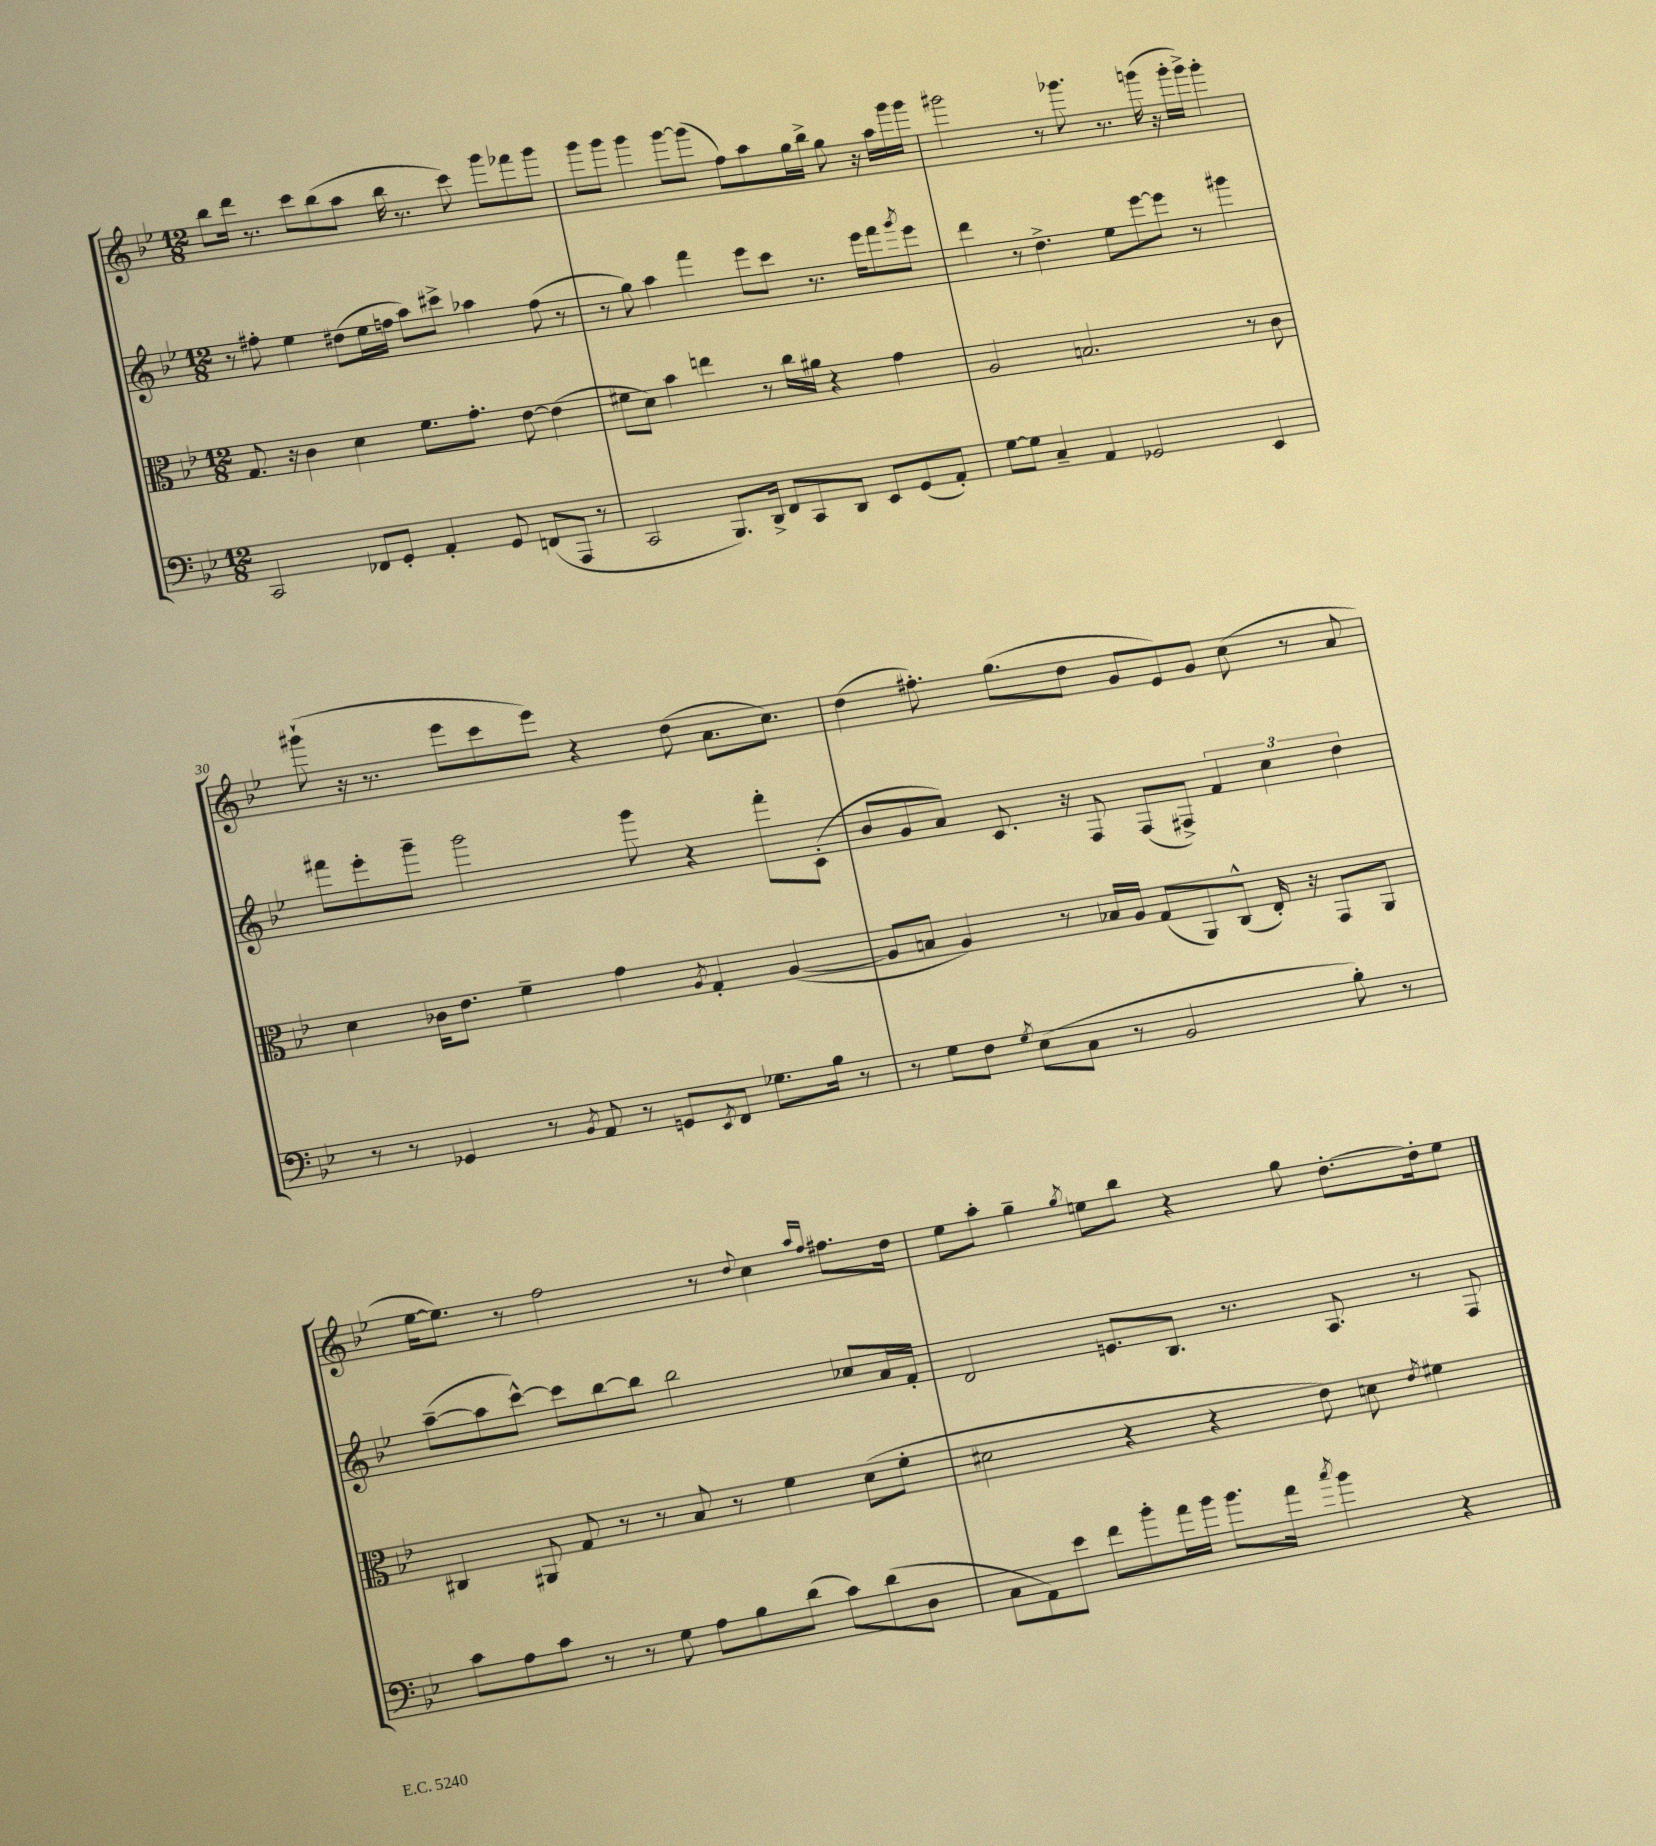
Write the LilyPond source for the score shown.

<<
\new StaffGroup <<
\new Staff = "s0" {
    \clef treble \key bes \major \numericTimeSignature \time 12/8
    bes''8 d'''16 r8. c'''8 bes''8( a''8 bes''16 r8. c'''8) g'''8 fes'''8 g'''8 |
    g'''8 g'''8 g'''4 g'''8~ g'''8( f''8) a''8 g''16 bes''16-> g''8 r16 a''16 g'''16 g'''16 |
    gis'''2 r8 ges'''8. r8. g'''16( r16 g'''16-. g'''16->) g'''4-. |
    gis'''8-!( r16 r8. ees'''8 c'''8 ees'''8) r4 d''8( a'8. c''8.) |
    d''4( fis''8.-.) g''8.( d''8 g'8 ees'8) g'8 c''8( r8 a'8 |
    ees''16~ ees''8.) r8 f''2 r8 \appoggiatura { d''8 } c''4 \grace { a''16 f''16 } fis''8. d''16 |
    ees''8 a''8-. g''4-- \acciaccatura { g''8 } e''8 bes''8 r4 g''8 d''8.~-. d''16-. e''8 \bar "|." |
}
\new Staff = "s1" {
    \clef treble \key bes \major \numericTimeSignature \time 12/8
    r8 fis''8-. ees''4 dis''8( ees''16 f''16 a''8) cis'''8-> aes''4 f''8( r8 |
    r8 g''8) a''4 f'''4 ees'''8 c'''8 r8. ees'''16 f'''8 \acciaccatura { g'''8 } ees'''8 |
    d'''4 r8 d''4.-> ees''8 ees'''8~ ees'''8 r8 gis'''4 |
    fis'''8 ees'''8-. g'''8-- g'''2 g'''8 r4 fis'''8-. c'8-.( |
    bes'8 g'8 a'8) c'8. r16 f8 f8( fis8->) \tuplet 3/2 { f'4 c''4 d''4 } |
    a''8~--( a''8 c'''8~-^) c'''8 bes''8~ bes''8 bes''2 ces''8 a'16 f'16-. |
    d'2 e'8. bes8. r8. a8. r8 f8 \bar "|." |
}
\new Staff = "s2" {
    \clef alto \key bes \major \numericTimeSignature \time 12/8
    g8. r16 c'4 d'4 f'8. g'8.-. ees'8~ ees'4( |
    fis'8 d'8) bes'4 e''4 r8 c''16 ais'16 r4 g'4 |
    a2 b2. r8 c'8 |
    d'4 ces'16 ees'8. f'4-- g'4 \acciaccatura { a8 } g4-. a4~( |
    a8 b8 a4) r8 bes16 a16 g8( a,8) c8-^( ees16-.) r16 g,8 a,8 |
    cis4 ais,8 g8 r8 r8 bes8 r8 f'4 d'8( f'8-. |
    dis'2 r4 r4 ees'8) d'8 \acciaccatura { ees'8 } fis'4 \bar "|." |
}
\new Staff = "s3" {
    \clef bass \key bes \major \numericTimeSignature \time 12/8
    c,2 fes,8 g,8-. a,4-. g,8 f,8( a,,8 r8 |
    c,2 bes,,8.) d,16-> f,8 c,8 d,8 ees,8 g,8( a,8-.) |
    g8~ g8 c4-- a,4 ges,2 ees,4 |
    r8 r8 ges,4 r8 \acciaccatura { bes,8 } a,8 r8 g,8 \acciaccatura { ees,8 } f,8 ges8. bes16 r8 |
    r8 g8 f8 \acciaccatura { g8 } ees8( c8 r8 bes,2 bes8-.) r8 |
    c'8 a8 c'8 r8 r8 g8 a8 bes8 d'8( c'8) d'8( d8 |
    c8 a,8) ees'8 f'8 bes'8-. a'16 bes'16 bes'8. a'16 \acciaccatura { c''8 } bes'4 r4 \bar "|." |
}
>>
>>
\layout { \context { \Score currentBarNumber = #27 \override BarNumber.break-visibility = ##(#f #t #t) barNumberVisibility = #(every-nth-bar-number-visible 5) } }
